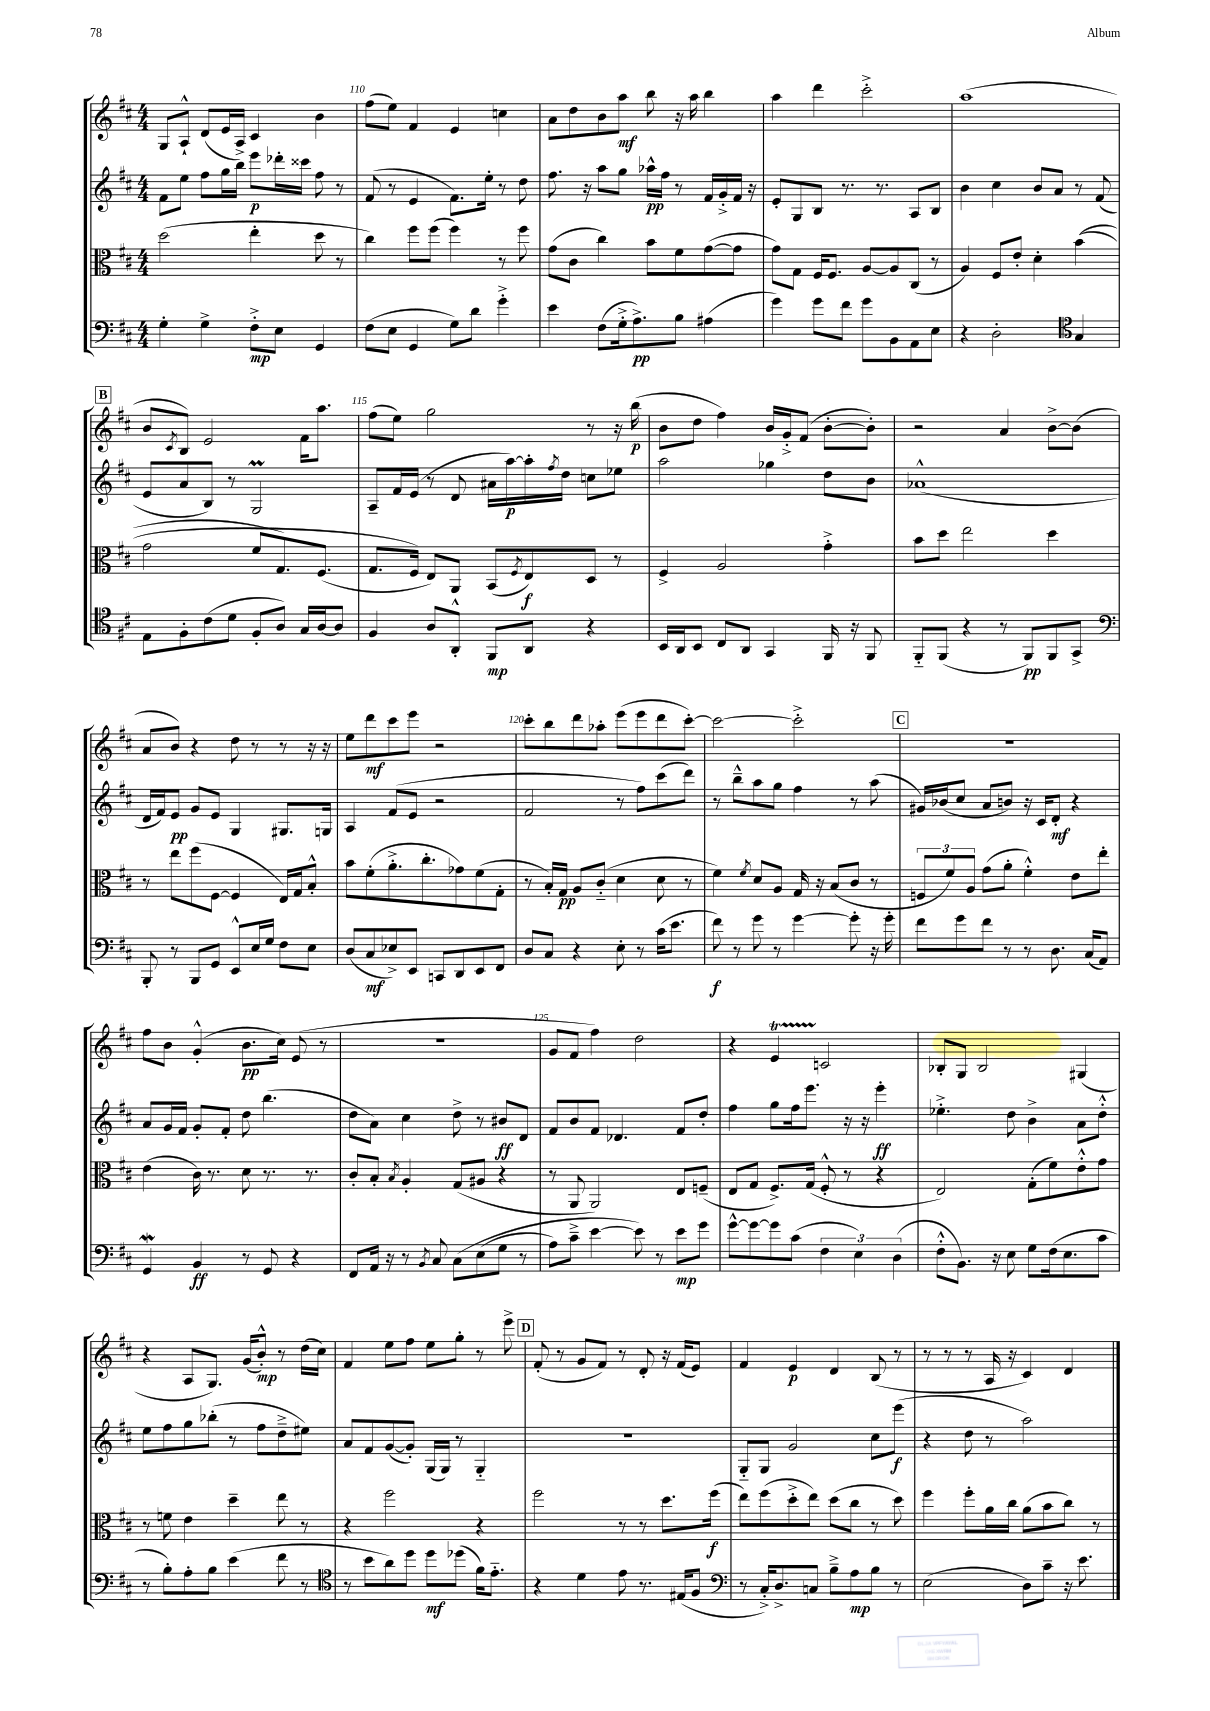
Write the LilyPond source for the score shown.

<<
\new StaffGroup <<
\new Staff = "s0" {
    \clef treble \key d \major \numericTimeSignature \time 4/4
    g8 a8-!-^ d'8( e'16 a16->) cis'4 b'4 |
    fis''8( e''8) fis'4 e'4 c''4 |
    a'8 d''8 b'8 a''8\mf b''8 r16 a''16 b''4 |
    a''4 d'''4 cis'''2-.-> |
    a''1( |
    \mark \markup { \box "B" } b'8 \acciaccatura { cis'8 } b8) e'2 fis'16 a''8. |
    fis''8( e''8) g''2 r8 r16 b''16\p( |
    b'8 d''8 fis''4) b'16 g'16-.-> fis'8( b'8~-. b'8-.) |
    r2 a'4 b'8~-> b'8( |
    a'8 b'8) r4 d''8 r8 r8 r16 r16 |
    e''8 d'''8\mf cis'''8 e'''8 r2 |
    cis'''8-. b''8 d'''8 aes''8-. e'''8( e'''8 d'''8 cis'''8~-.) |
    cis'''2~ cis'''2-.-> |
    \mark \markup { \box "C" } R1 |
    fis''8 b'8 g'4-.-^( b'8.\pp cis''16) e'8( r8 |
    R1 |
    g'8 fis'8 fis''4) d''2 |
    r4 e'4\startTrillSpan c'2\stopTrillSpan |
    bes8-. g8 bes2 gis4( |
    r4 a8 g8.) g'16( b'8-.-^\mp) r8 d''16( cis''16) |
    fis'4 e''8 fis''8 e''8 g''8-. r8 e'''8-> |
    \mark \markup { \box "D" } fis'8-.( r8 g'8 fis'8) r8 d'8-. r16 fis'16( e'8) |
    fis'4 e'4\p d'4 b8( r8 |
    r8 r8 r8 a16 r16 cis'4) d'4 \bar "|." |
}
\new Staff = "s1" {
    \clef treble \key d \major \numericTimeSignature \time 4/4
    fis'8 e''8 fis''8 g''16 b''16 e'''8\p des'''16-. cisis'''16 fis''8 r8 |
    fis'8( r8 e'4 fis'8.) e''16-. r8 d''8 |
    fis''8. r16 a''8 g''8 aes''16-^\pp fis''16 r8 fis'16 g'16-.-> fis'16 r16 |
    e'8-. g8 b8 r8. r8. a8 b8 |
    b'4 cis''4 b'8 a'8 r8 fis'8( |
    \mark \markup { \box "B" } e'8 a'8 b8) r8 g2\prall |
    a8-- fis'16 e'16( r8 d'8 ais'16 a''16~\p) a''16-. \acciaccatura { fis''8 } d''16 c''8 ees''8 |
    a''2 ges''4 d''8 b'8 |
    aes'1-^( |
    d'16 fis'16) e'8\pp g'8 e'8 g4 gis8. g16 |
    a4 fis'8( e'8 r2 |
    fis'2 r8 fis''8) cis'''8( d'''8) |
    r8 b''8---^ a''8 g''8 fis''4 r8 a''8( |
    \mark \markup { \box "C" } gis'16) bes'16( cis''8 a'8 b'8) r16 cis'16 d'8-.\mf r4 |
    a'8 g'16 fis'16 g'8-. fis'8-. d''8 b''4.( |
    d''8 a'8) cis''4 d''8-> r8 bis'8\ff d'8 |
    fis'8 b'8 fis'8 des'4. fis'8 d''8-. |
    fis''4 g''8 fis''16 e'''8. r16 r16 e'''4-.\ff |
    ees''4.-.-> d''8 b'4-> a'8 d''8-.-^ |
    e''8 fis''8 g''8 bes''8-.( r8 fis''8 d''8---> eis''8) |
    a'8 fis'8 g'8~( g'8-.) g16( g16) r8 g4-_ |
    \mark \markup { \box "D" } r1 |
    g8-_ g8 g'2 cis''8 e'''8\f( |
    r4 d''8 r8 a''2) \bar "|." |
}
\new Staff = "s2" {
    \clef alto \key d \major \numericTimeSignature \time 4/4
    d''2( e''4-. d''8 r8 |
    cis''4) fis''8 fis''8( fis''4) r8 fis''8 |
    g'8( cis'8 cis''4) b'8 fis'8 g'8~( g'8 |
    g'8) g8 fis16 fis8. a8~ a8 cis8( r8 |
    a4) fis8 e'8-. d'4-. b'4(\( |
    \mark \markup { \box "B" } g'2 fis'8 g8.) fis8.( |
    g8. fis16\) e8) a,8 b,8( \acciaccatura { fis8 } e8\f) d8 r8 |
    fis4-> a2 g'4-.-> |
    b'8 d''8 e''2 d''4 |
    r8 e''8 fis''8( fis8~ fis4 e16) g16 b8-.-^ |
    b'8 fis'8-.( a'8.-.-> cis''8.-. ges'8) fis'8( g8-. |
    r8 b16-.) g16\pp a8 cis'8-_( d'4 d'8 r8 |
    fis'4) \acciaccatura { fis'8 } d'8 a8 g16 r16 b8( cis'8 r8 |
    \mark \markup { \box "C" } \tuplet 3/2 { f8 fis'8) a8 } g'8( a'8-. fis'4-.-^) e'8 e''8-. |
    e'4( cis'16) r8. d'8 r8. r8. |
    cis'8-. b8-. \acciaccatura { b8 } a4-. g8( ais8 r4 |
    r8 a,8 a,2) e8 f8--( |
    e8 g8 fis8.->) g16( fis8-.-^ r8 r4 |
    e2) g8-.( fis'8) e'8-.-^ g'8 |
    r8 f'8 e'4 d''4-- e''8 r8 |
    r4 fis''2 r4 |
    \mark \markup { \box "D" } fis''2 r8 r8 d''8. fis''16\f( |
    e''8) fis''8( d''8-.-> e''8) d''8( cis''8 r8 d''8) |
    fis''4 fis''8-. a'16 cis''16 a'8( b'8 cis''8) r8 \bar "|." |
}
\new Staff = "s3" {
    \clef bass \key d \major \numericTimeSignature \time 4/4
    g4-. g4-> fis8-.->\mp e8 g,4 |
    fis8( e8 g,4 g8) d'8 g'4-.-> |
    e'4 fis8( g16-.-> a8.->\pp) b8 ais4( |
    g'4) g'8 fis'8 g'8 b,8 a,8 e8 |
    r4 d2-. \clef tenor g4 |
    \mark \markup { \box "B" } e8 fis8-. cis'8( d'8 fis8-. a8) g16 a16~ a8 |
    fis4 a8 a,8-.-^ fis,8\mp a,8 r4 |
    b,16 a,16 b,8 cis8 a,8 g,4 fis,16 r16 fis,8 |
    fis,8-_ fis,8( r4 r8 fis,8\pp) fis,8 g,8-> |
    \clef bass b,,8-. r8 b,,8 g,8 e,8-^ e16 g16 fis8 e8 |
    d8( cis8\mf ees8->) e,8 c,8 d,8 e,8 fis,8 |
    d8 cis8 r4 e8-. r8 cis'16( e'8. |
    fis'8\f) r8 g'8 r8 g'4~ g'8-. r16 g'16-. |
    \mark \markup { \box "C" } fis'8 g'8 fis'8 r8 r8 d8. cis16( a,8) |
    g,4\mordent b,4\ff r8 g,8 r4 |
    fis,8 a,16 r16 r8 \acciaccatura { b,8 } cis8 cis8\( e8( g8 r8 |
    a8) cis'8---> e'4~ e'8\) r8 e'8\mp g'8 |
    g'8~-^ g'8~ g'8 cis'8( \tuplet 3/2 { fis4 e4) d4( } |
    fis8-.-^ b,8.) r16 e8 g8 fis16( e8. cis'8 |
    r8 b8-.) a8-. b8 e'4( fis'8 r8 |
    \clef tenor r8 b'8 a'8) d''8 d''8\mf des''8( fis'16) e'8.-_ |
    \mark \markup { \box "D" } r4 d'4 e'8 r8. eis16( fis8 |
    \clef bass r8 cis16-.->) d8.-> c8 b8---> a8\mp b8 r8 |
    e2( d8) cis'8-- r16 e'8. \bar "|." |
}
>>
>>
\layout { \context { \Score currentBarNumber = #109 \override BarNumber.break-visibility = ##(#f #t #t) barNumberVisibility = #(every-nth-bar-number-visible 5) } }
